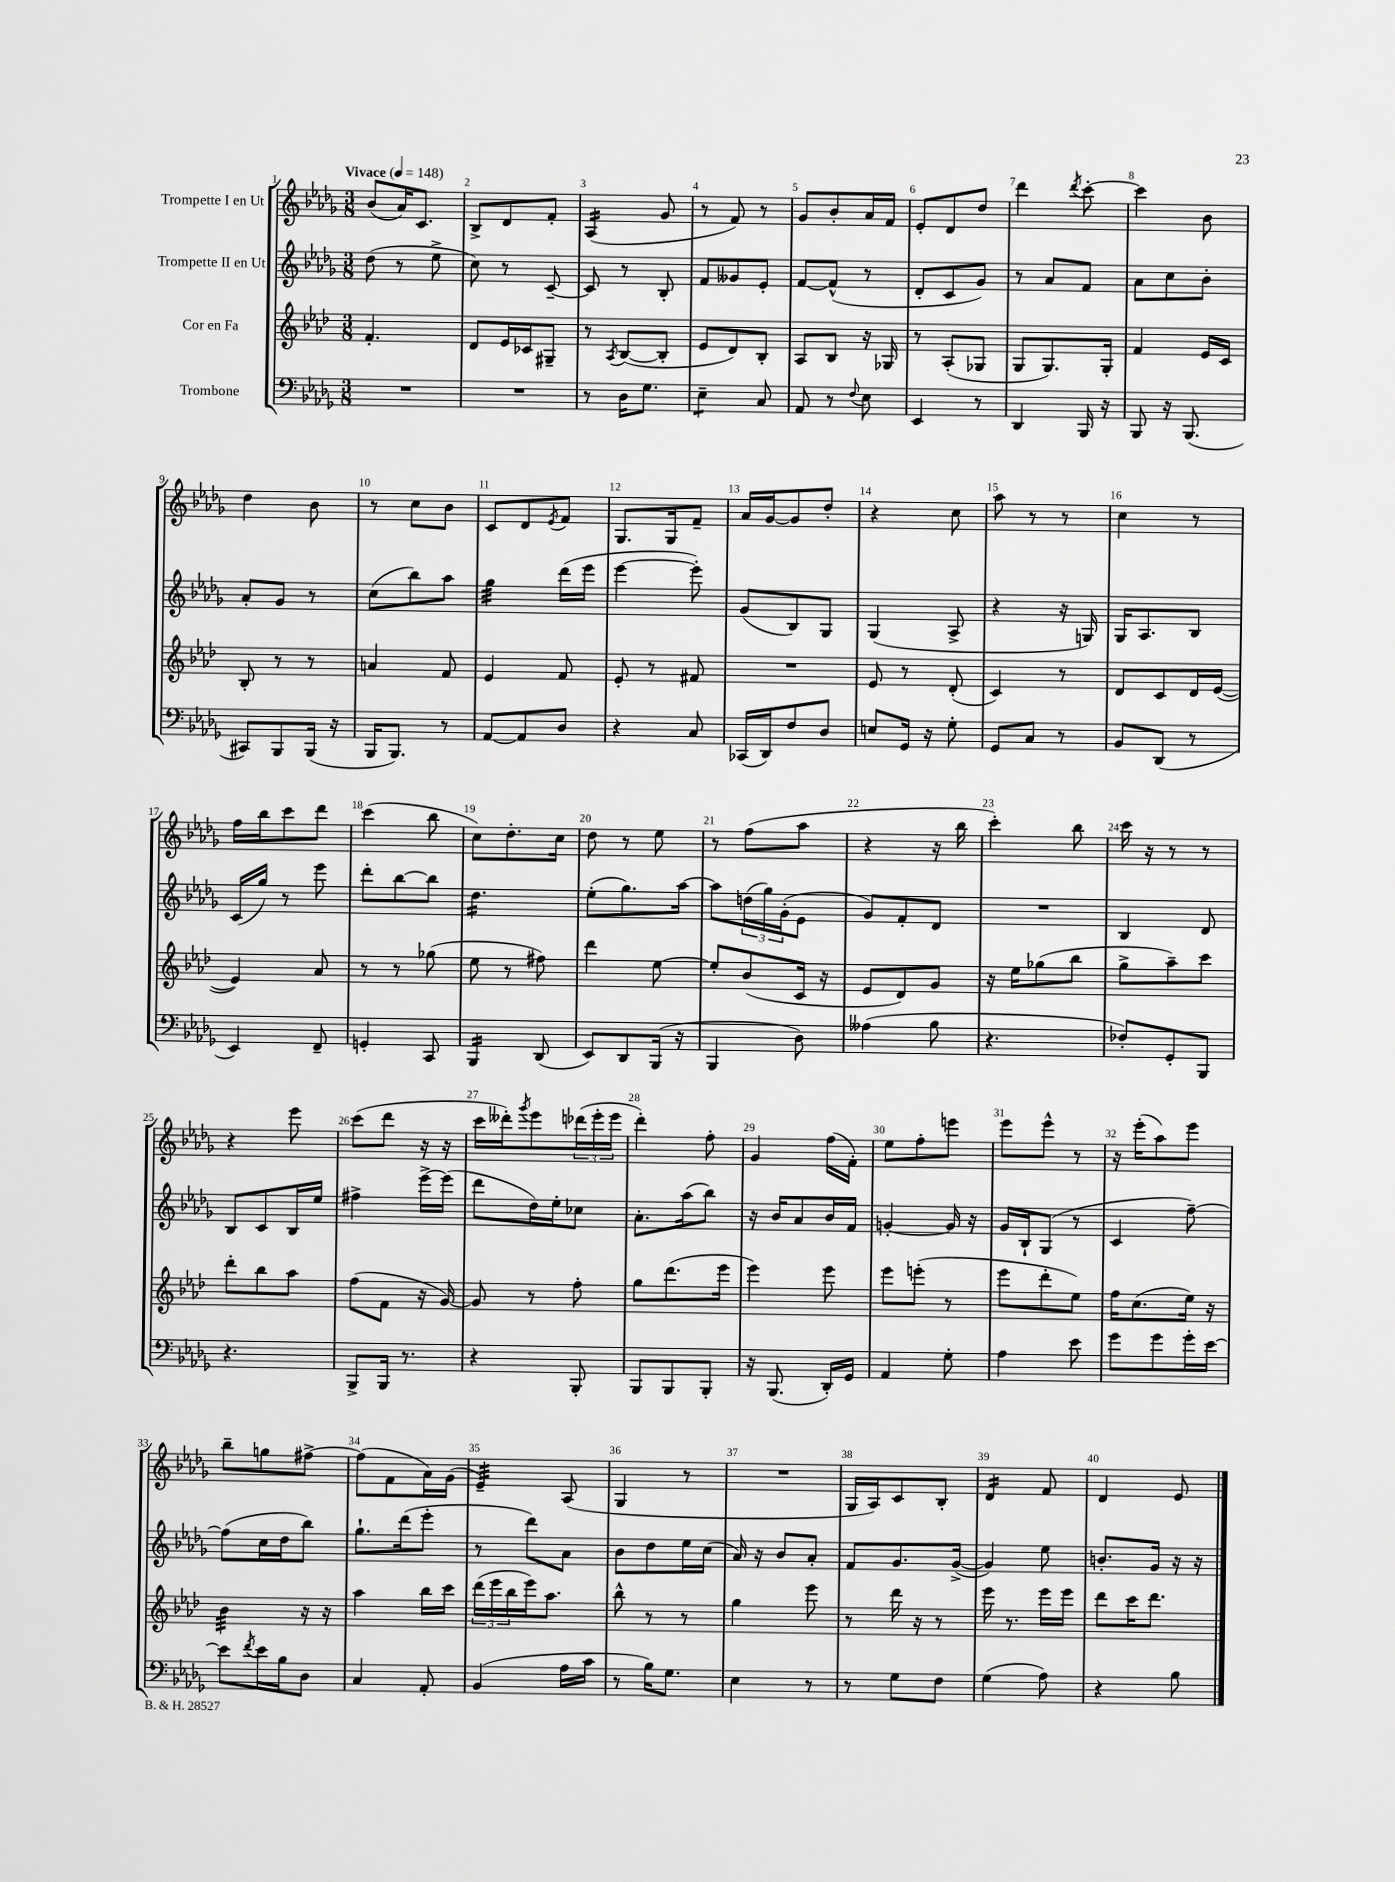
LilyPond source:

<<
\new StaffGroup <<
\new Staff = "s0" \with { instrumentName = "Trompette I en Ut" } {
    \clef treble \key des \major \numericTimeSignature \time 3/8 \tempo "Vivace" 4 = 148
    bes'8( aes'16) c'8. |
    bes8-> des'8 f'8-. |
    aes4:16( ges'8 |
    r8 f'8) r8 |
    ges'8 bes'8-. aes'16 f'16 |
    ees'8-. des'8 des''8 |
    des'''4 \acciaccatura { des'''8 } c'''8~-. |
    c'''4 bes'8 |
    des''4 bes'8 |
    r8 c''8 bes'8 |
    c'8 des'8 \acciaccatura { ees'8 } f'8 |
    ges8. ges16 f'8-- |
    aes'16 ges'16~ ges'8 des''8-. |
    r4 c''8 |
    aes''8 r8 r8 |
    c''4 r8 |
    f''16 bes''16 c'''8 des'''8 |
    c'''4( bes''8 |
    c''8) des''8.-. c''16 |
    des''8 r8 ees''8 |
    r8 f''8( aes''8 |
    r4 r16 bes''16 |
    c'''4-.) bes''8 |
    c'''16 r16 r8 r8 |
    r4 ees'''8 |
    c'''8( des'''8 r16 r16 |
    c'''16 deses'''16-.) \acciaccatura { ges'''8 } ees'''8 \tuplet 3/2 { des'''16( ees'''16-. ees'''16 } |
    des'''4-.) f''8-. |
    ges'4 f''16( f'16-.) |
    ees''8 f''8-. e'''8 |
    ees'''8 ees'''8-^ r8 |
    r16 ees'''16-.( aes''8) ees'''8 |
    bes''8-- g''8 fis''8~-> |
    fis''8( f'8 aes'16) ges'16( |
    ees'4:32--) aes8( |
    ges4 r8 |
    R4. |
    ges16 aes16) c'8 bes8-. |
    des'4:16 f'8 |
    des'4 ees'8 \bar "|." |
}
\new Staff = "s1" \with { instrumentName = "Trompette II en Ut" } {
    \clef treble \key des \major \numericTimeSignature \time 3/8
    des''8( r8 ees''8-> |
    c''8) r8 c'8~-- |
    c'8 r8 bes8-. |
    f'8 geses'8 ees'8-. |
    f'8~ f'8-^( r8 |
    des'8-. c'8 ges'8) |
    r8 aes'8 f'8 |
    aes'8 c''8 bes'8-. |
    aes'8-. ges'8 r8 |
    c''8( bes''8) aes''8 |
    ges''4:32 des'''16( ees'''16 |
    ees'''4~ ees'''8-.) |
    ges'8( bes8) ges8 |
    ges4( aes8-> |
    r4 r16 g16) |
    ges16 aes8. bes8 |
    c'16( ges''16) r8 ees'''8 |
    des'''8-. bes''8~ bes''8 |
    des''4.:16 |
    ees''8-.( ges''8.) aes''16~ |
    aes''8 \tuplet 3/2 { d''16( ges''16) ges'16-.( } ees'8 |
    ges'8) f'8-. des'8 |
    R4. |
    bes4 des'8 |
    bes8 c'8 bes16 ees''16 |
    fis''4-> ees'''16~-> ees'''16( |
    des'''8 des''16) ees''16-. ces''8 |
    aes'8.-. aes''16( bes''8) |
    r16 bes'16 aes'8 bes'16 f'16 |
    g'4~-. g'16 r16 |
    ges'16 bes16-! ges8( r8 |
    c'4 f''8~--) |
    f''8( c''16 des''16 bes''8) |
    ges''8.-! des'''16( ees'''8-. |
    r8 des'''8) aes'8 |
    bes'8 des''8 ees''16 c''16( |
    aes'16) r16 bes'8 aes'8-. |
    f'8 ges'8. ges'16~->( |
    ges'4) ees''8 |
    b'8.-. ges'16 r16 r16 \bar "|." |
}
\new Staff = "s2" \with { instrumentName = "Cor en Fa" } {
    \clef treble \key aes \major \numericTimeSignature \time 3/8
    f'4.-. |
    des'8 ees'16 ces'16 gis8-- |
    r8 \acciaccatura { aes8 } bes8~( bes8-. |
    ees'8 des'8) bes8-. |
    aes8 bes8 r16 ges16 |
    r8 aes8-.( ges8 |
    g8 g8.) g16-. |
    f'4 ees'16 c'16 |
    bes8-. r8 r8 |
    a'4 f'8 |
    ees'4 f'8 |
    ees'8-. r8 fis'8 |
    R4. |
    ees'8 r8 des'8-.( |
    c'4) r8 |
    des'8 c'8 des'16 ees'16~( |
    ees'4) aes'8 |
    r8 r8 ges''8( |
    ees''8 r8 fis''8) |
    des'''4 ees''8~ |
    ees''8-. bes'8( c'16 r16 |
    ees'8 des'8) g'8 |
    r16 ees''16 ges''8( bes''8 |
    g''8-> aes''8--) c'''8 |
    des'''8-. bes''8 aes''8 |
    f''8( f'8 r16 g'16~) |
    g'8 r8 f''8-. |
    g''8 des'''8.( ees'''16 |
    ees'''4) ees'''8 |
    ees'''8 e'''8-.( r8 |
    ees'''8 des'''8-. ees''8) |
    f''16 c''8.( ees''16) r16 |
    bes'4:32 r16 r16 |
    aes''4 bes''16 c'''16 |
    \tuplet 3/2 { des'''16( ees'''16 bes''16 } ees'''16) aes''8. |
    bes''8-^ r8 r8 |
    g''4 ees'''8 |
    r8 des'''16 r16 r8 |
    ees'''16 r8. ees'''16 ees'''16 |
    des'''8 c'''16 des'''8. \bar "|." |
}
\new Staff = "s3" \with { instrumentName = "Trombone" } {
    \clef bass \key des \major \numericTimeSignature \time 3/8
    R4. |
    R4. |
    r8 des16 ges8. |
    ees4:8-- c8 |
    aes,8 r8 \appoggiatura { f8 } ees8 |
    ees,4 r8 |
    des,4 bes,,16 r16 |
    bes,,8 r16 bes,,8.( |
    cis,8) bes,,8 bes,,16( r16 |
    bes,,16 bes,,8.) r8 |
    aes,8~ aes,8 des8 |
    r4 c8 |
    ces,16( des,16) f8 des8 |
    e8 ges,16 r16 ges8-. |
    ges,8 c8 r8 |
    bes,8 des,8( r8 |
    ees,4) f,8-- |
    g,4-. c,8 |
    bes,,4:16 des,8( |
    ees,8) des,8 bes,,16( r16 |
    bes,,4 des8) |
    aeses4( bes8 |
    r4. |
    fes8-.) ges,8-. bes,,8 |
    r4. |
    bes,,8-> bes,,16 r8. |
    r4 bes,,8-. |
    bes,,8 bes,,8 bes,,8-. |
    r16 bes,,8.( des,16-.) ges,16 |
    aes,4 ges8-. |
    aes4 ees'8 |
    ges'8 ges'8 ges'16-. ees'16~ |
    ees'8 \acciaccatura { f'8 } ees'16 bes16 des8 |
    c4 aes,8-. |
    bes,4( aes16 c'16 |
    r8 bes16) ges8. |
    ees4 r8 |
    r8 ges8 f8 |
    ges4( aes8) |
    r4 bes8 \bar "|." |
}
>>
>>
\layout { \context { \Score \override BarNumber.break-visibility = ##(#f #t #t) barNumberVisibility = #all-bar-numbers-visible } }
